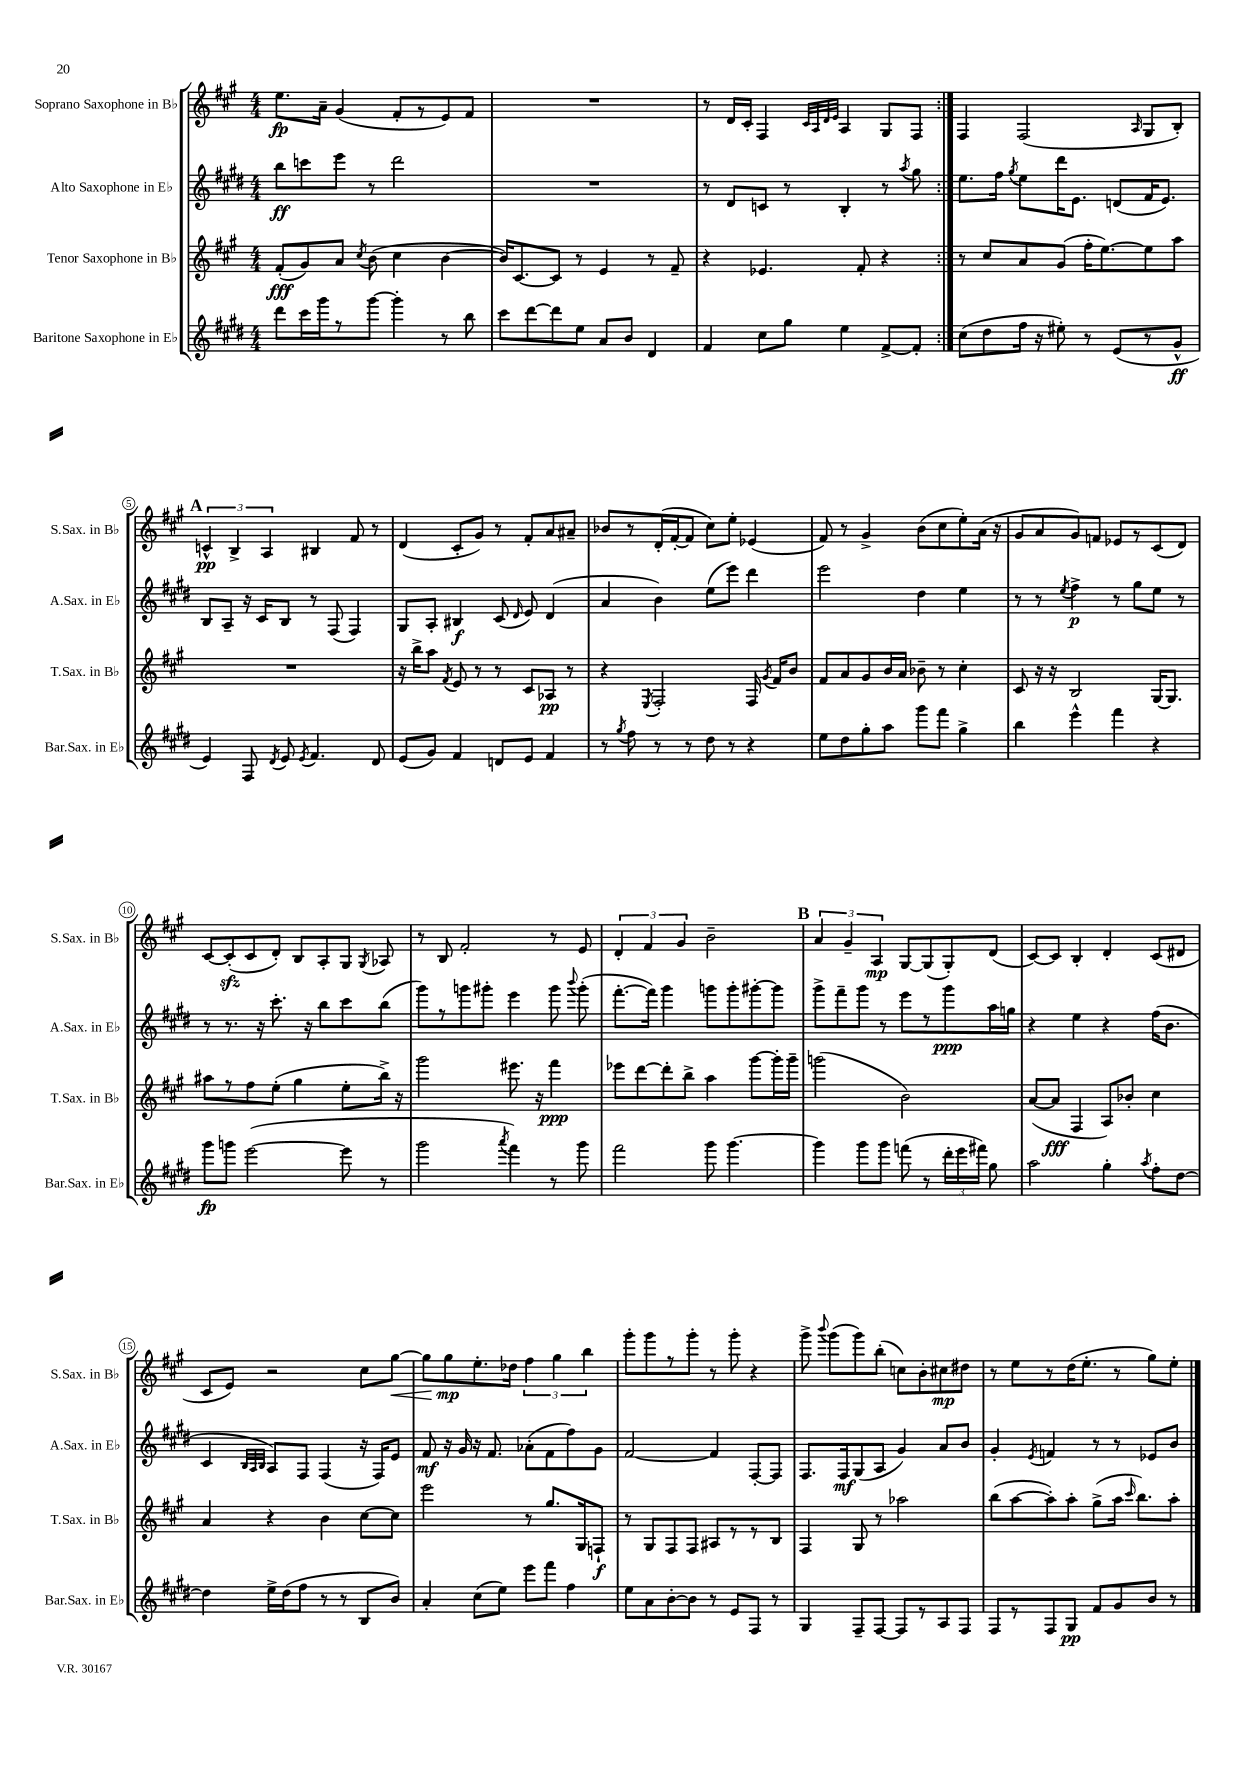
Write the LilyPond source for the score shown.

<<
\new StaffGroup <<
\new Staff = "s0" \with { instrumentName = "Soprano Saxophone in Bb" shortInstrumentName = "S.Sax. in Bb" } {
    \clef treble \key a \major \numericTimeSignature \time 4/4
    \autoBeamOff \repeat volta 2 { e''8.[\fp a'16]-- gis'4( fis'8[-. r8 e'8) fis'8] |
    R1 |
    r8 d'16[ cis'16]-. fis4 \grace { cis'32[ a32 d'32 e'32] } a4 gis8[ fis8] | }
    fis4 fis2( \grace { a16 } gis8[ b8]-.) |
    \mark \markup { \bold "A" } \tuplet 3/2 { c'4-^\pp b4-> a4 } bis4 fis'8 r8 |
    d'4( cis'8[-. gis'8]) r8 fis'8[-. a'8 ais'8]-- |
    bes'8[ r8 d'16-.( fis'16~-. fis'8] cis''8[) e''8]-. ees'4( |
    fis'8) r8 gis'4-> b'8[( cis''8 e''8-.) a'16]( r16 |
    gis'8[ a'8 gis'8) f'8] ees'8[ r8 cis'8( d'8]) |
    cis'8[~ cis'8-.\sfz( cis'8 d'8]-.) b8[ a8-. gis8] \acciaccatura { gis8 } aes8 |
    r8 b8 fis'2-. r8 e'8 |
    \tuplet 3/2 { d'4-. fis'4 gis'4 } b'2-- |
    \mark \markup { \bold "B" } \tuplet 3/2 { a'4 gis'4-- a4\mp } gis8[~ gis8( gis8-.) d'8]( |
    cis'8[~) cis'8] b4-. d'4-. cis'8[( dis'8] |
    cis'8[ e'8]) r2 cis''8[ gis''8]~\< |
    gis''8[ gis''8\mp\! e''8.-. des''16] \tuplet 3/2 { fis''4 gis''4 b''4 } |
    gis'''8[-. gis'''8 r8 gis'''8]-. r8 gis'''8-. r4 |
    gis'''8-> \appoggiatura { b'''8 } gis'''8[( gis'''8) b''8]-.( c''8[) b'8-. cis''8\mp dis''8] |
    r8 e''8[ r8 d''16( e''8.]-. r8 gis''8[) e''8]-. \bar "|." |
}
\new Staff = "s1" \with { instrumentName = "Alto Saxophone in Eb" shortInstrumentName = "A.Sax. in Eb" } {
    \clef treble \key e \major \numericTimeSignature \time 4/4
    \autoBeamOff \repeat volta 2 { b''8[\ff c'''8 e'''8] r8 dis'''2 |
    R1 |
    r8 dis'8[ c'8] r8 b4-. r8 \acciaccatura { a''8 } gis''8 | }
    e''8.[ fis''16] \acciaccatura { gis''8 } e''8[ dis'''16 e'8.] d'8[( fis'16 e'8.]) |
    \mark \markup { \bold "A" } b8[ a8]-- r16 cis'16[ b8] r8 fis8( fis4) |
    gis8[ a8]-. bis4\f cis'8( \grace { dis'16 } e'8) dis'4( |
    a'4 b'4) e''8[( e'''8]) dis'''4 |
    e'''2 dis''4 e''4 |
    r8 r8 \acciaccatura { e''8 } fis''4->\p r8 gis''8[ e''8] r8 |
    r8 r8. r16 cis'''8.-. r16 b''8[ cis'''8 b''8]( |
    gis'''8[) r8 g'''8 gis'''8]-. e'''4 gis'''8 \appoggiatura { b'''8 } gis'''8-.( |
    fis'''8.[~-. fis'''16]) gis'''4 g'''8[ g'''8-. gis'''8~-. gis'''8] |
    \mark \markup { \bold "B" } gis'''8[-> fis'''8-- gis'''8] r8 e'''8[ r8 gis'''8\ppp a''16 g''16] |
    r4 e''4 r4 fis''16[( b'8.] |
    cis'4 \grace { b32[ a32 b32] } a8[) fis8] fis4( r16 fis16[) e'8] |
    fis'8\mf r16 gis'16 r16 fis'8. aes'8[-.( fis'8 fis''8) gis'8] |
    fis'2~ fis'4 fis8[~-. fis8] |
    fis8.[ fis16\mf gis8( a8] gis'4) a'8[ b'8] |
    gis'4-. \acciaccatura { e'8 } f'4 r8 r8 ees'8[ b'8] \bar "|." |
}
\new Staff = "s2" \with { instrumentName = "Tenor Saxophone in Bb" shortInstrumentName = "T.Sax. in Bb" } {
    \clef treble \key a \major \numericTimeSignature \time 4/4
    \autoBeamOff \repeat volta 2 { fis'8[-.\fff( gis'8) a'8] \acciaccatura { cis''8 } b'8( cis''4 b'4~ |
    b'16[) cis'8.~ cis'8] r8 e'4 r8 fis'8-- |
    r4 ees'4. fis'8-. r4 | }
    r8 cis''8[ a'8 gis'8]( fis''16[-. e''8.~) e''8 a''8] |
    \mark \markup { \bold "A" } R1 |
    r16 b''16[-> a''8] \acciaccatura { fis'8 } e'8 r8 r8 cis'8[ aes8]\pp r8 |
    r4 \acciaccatura { e8 } fis2-. fis16 \acciaccatura { gis'8 } fis'16[ b'8] |
    fis'8[ a'8 gis'8 b'16 a'16] bes'8-- r8 cis''4-. |
    cis'8 r16 r16 b2 gis16[~ gis8.] |
    ais''8[ r8 fis''8 e''8]-.( gis''4 e''8[-. b''16]->) r16 |
    gis'''2 eis'''8. r16 fis'''4\ppp |
    ees'''8[ d'''8~ d'''8-. b''8]-> a''4 gis'''8[~ gis'''16-. gis'''16]-- |
    \mark \markup { \bold "B" } g'''2( b'2) |
    a'8[~( a'8]\fff fis4 a8[) bes'8]-. cis''4 |
    a'4 r4 b'4 cis''8[~ cis''8] |
    e'''2 r8 gis''8.[ gis16 f8]-!\f |
    r8 gis8[ fis8 fis8] ais8[ r8 r8 b8] |
    fis4 gis8 r8 aes''2 |
    b''8[( a''8~ a''8-.) a''8]-. gis''8[->( a''16] \grace { cis'''16 } b''8.[) a''8]-. \bar "|." |
}
\new Staff = "s3" \with { instrumentName = "Baritone Saxophone in Eb" shortInstrumentName = "Bar.Sax. in Eb" } {
    \clef treble \key e \major \numericTimeSignature \time 4/4
    \autoBeamOff \repeat volta 2 { dis'''8[ cis'''16 gis'''16 r8 gis'''8]~ gis'''4-. r8 b''8 |
    cis'''8[ dis'''8~ dis'''8 e''8] a'8[ b'8] dis'4 |
    fis'4 cis''8[ gis''8] e''4 fis'8[~-> fis'8]-. | }
    cis''8[( dis''8 fis''16] r16 eis''8-.) r8 e'8[( r8 gis'8]-^\ff |
    \mark \markup { \bold "A" } e'4) fis8 \acciaccatura { dis'8 } e'8 \acciaccatura { e'8 } fis'4. dis'8 |
    e'8[( gis'8]) fis'4 d'8[ e'8] fis'4 |
    r8 \acciaccatura { gis''8 } fis''8 r8 r8 dis''8 r8 r4 |
    e''8[ dis''8 gis''8-. a''8] gis'''8[ fis'''8] gis''4-> |
    b''4 e'''4-^ fis'''4 r4 |
    gis'''8[\fp g'''8] e'''2~( e'''8 r8 |
    gis'''2 \acciaccatura { a'''8 } fis'''4) r8 gis'''8 |
    fis'''2 gis'''8 gis'''4.~ |
    \mark \markup { \bold "B" } gis'''4 gis'''8[ gis'''8] f'''8( r8 \tuplet 3/2 { dis'''16[-. e'''16 fis'''16]) } gis''8 |
    a''2 gis''4-. \acciaccatura { a''8 } fis''8[-. dis''8]~ |
    dis''4 e''16[-> dis''16( fis''8] r8 r8 b8[ b'8]) |
    a'4-. cis''8[( e''8]) e'''8[ fis'''8] fis''4 |
    e''8[ a'8 b'8~-. b'8] r8 e'8[ fis8] r8 |
    gis4 fis8[-- fis8]~ fis8[ r8 a8 fis8] |
    fis8[ r8 fis8 gis8]\pp fis'8[ gis'8 b'8] r8 \bar "|." |
}
>>
>>
\layout { \context { \Score \override BarNumber.stencil = #(make-stencil-circler 0.1 0.3 ly:text-interface::print) } }
